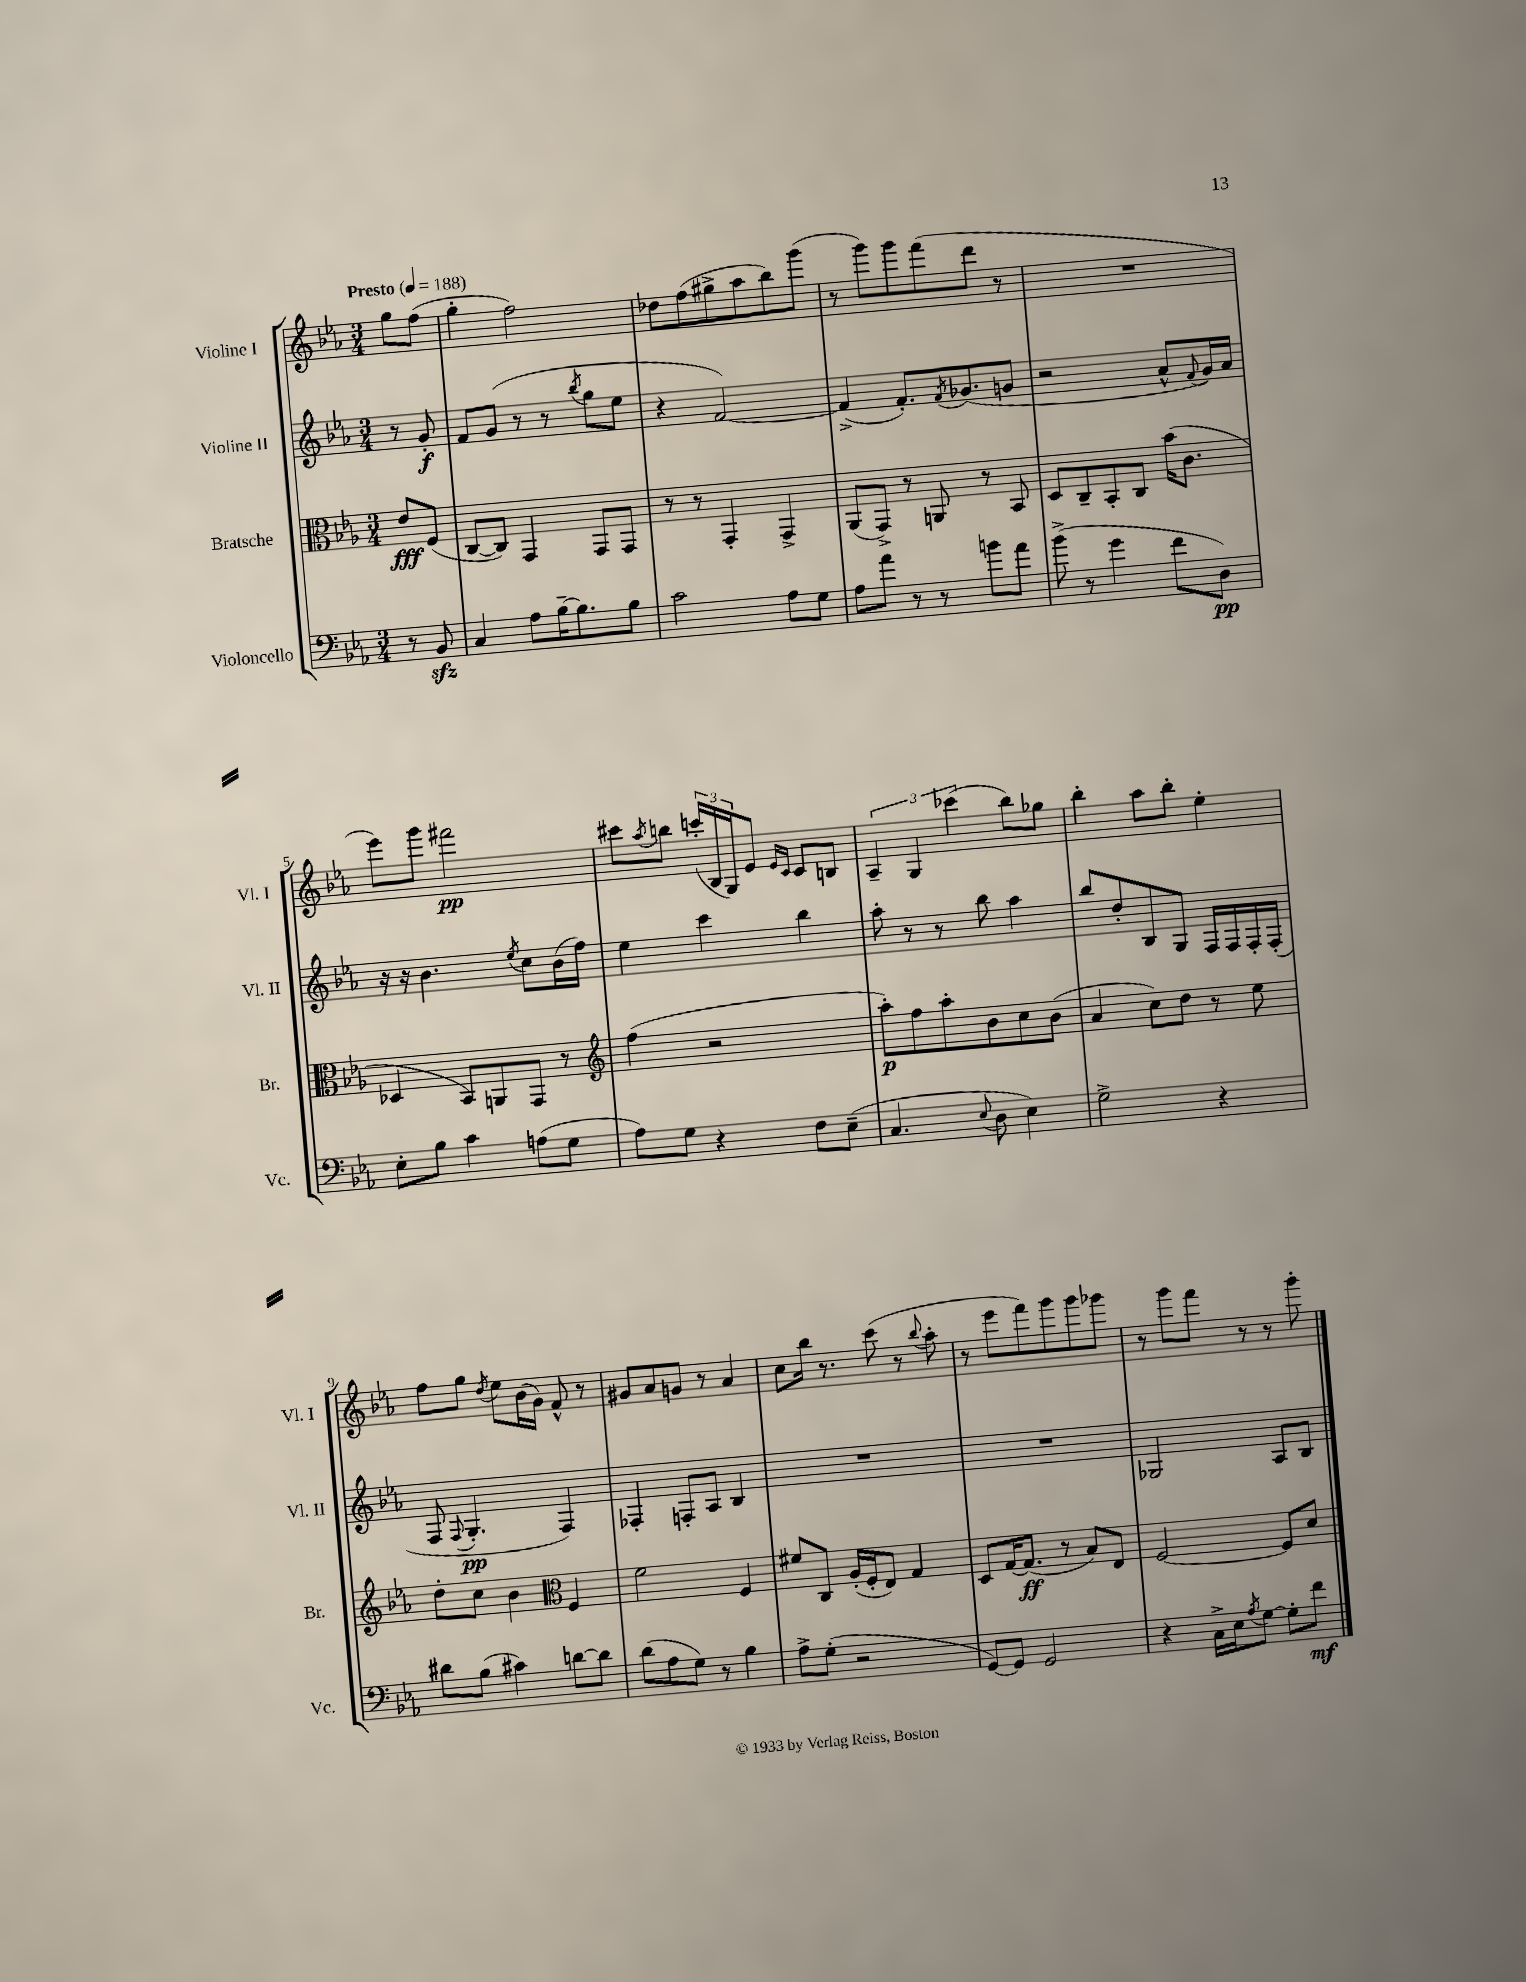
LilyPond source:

<<
\new StaffGroup <<
\new Staff = "s0" \with { instrumentName = "Violine I" shortInstrumentName = "Vl. I" } {
    \clef treble \key ees \major \numericTimeSignature \time 3/4 \partial 4 \tempo "Presto" 4 = 188
    g''8 f''8( |
    g''4-. f''2) |
    des''8 f''8( gis''8-> aes''8 bes''8) g'''8( |
    r8 g'''8) g'''8 f'''8( d'''8 r8 |
    R2. |
    ees'''8) g'''8 fis'''2\pp |
    cis'''8 \acciaccatura { aes''8 } b''8 \tuplet 3/2 { c'''16-.( bes16 g16) } ees'8 \grace { ees'16 c'16 } c'8 b8 |
    \tuplet 3/2 { aes4-- g4 ces'''4( } bes''8) ges''8 |
    bes''4-. aes''8 bes''8-. ees''4-. |
    f''8 g''8 \acciaccatura { d''8 } ees''8 bes'16( g'16) f'8-^ r8 |
    gis'8 aes'8 g'8 r8 aes'4 |
    c''8 bes''16 r8. c'''8( r8 \appoggiatura { bes''8 } aes''8-. |
    r8 ees'''8 f'''8) g'''8 g'''8 ges'''8 |
    r8 g'''8 f'''8 r8 r8 g'''8-. \bar "|." |
}
\new Staff = "s1" \with { instrumentName = "Violine II" shortInstrumentName = "Vl. II" } {
    \clef treble \key ees \major \numericTimeSignature \time 3/4 \partial 4
    r8 g'8-.\f |
    f'8 g'8( r8 r8 \acciaccatura { bes''8 } g''8 ees''8 |
    r4 f'2~) |
    f'4->( f'8.-.) \acciaccatura { f'8 } ges'8.( g'8 |
    r2 aes'8-^ \appoggiatura { f'8 } g'16) aes'16 |
    r16 r16 bes'4. \acciaccatura { ees''8 } c''8 bes'16( f''16) |
    ees''4 c'''4 bes''4 |
    aes''8-. r8 r8 bes''8 aes''4 |
    bes''8 d''8-. bes8 g8 f16 f16 f16-. f16-.( |
    f8 \appoggiatura { f8 } g4.-.\pp f4) |
    fes4-. f8-. aes8 bes4 |
    R2. |
    R2. |
    ges2 aes8 bes8 \bar "|." |
}
\new Staff = "s2" \with { instrumentName = "Bratsche" shortInstrumentName = "Br." } {
    \clef alto \key ees \major \numericTimeSignature \time 3/4 \partial 4
    ees'8\fff f8( |
    c8~ c8) g,4 g,8 g,8 |
    r8 r8 g,4-. g,4-> |
    aes,8( g,8->) r8 a,8 r8 bes,8 |
    d8 c8-- bes,8-. c8 bes'16( c'8. |
    des4 bes,8) a,8 g,8 r8 |
    \clef treble f''4( r2 |
    aes''8-.\p) f''8 aes''8-. bes'8 c''8 bes'8( |
    aes'4 c''8) d''8 r8 ees''8 |
    d''8-. c''8 bes'4 \clef alto f4 |
    f'2 f4 |
    fis'8 c8 aes16-.( f16-. ees8) g4 |
    d8 g16~ g8.\ff( r8 bes8) ees8 |
    f2~ f8 d'8 \bar "|." |
}
\new Staff = "s3" \with { instrumentName = "Violoncello" shortInstrumentName = "Vc." } {
    \clef bass \key ees \major \numericTimeSignature \time 3/4 \partial 4
    r8 bes,8\sfz |
    c4 aes8 bes16~-- bes8. bes8 |
    c'2 aes8 g8 |
    aes8 aes'8 r8 r8 b'8 aes'8 |
    bes'8->( r8 g'4 f'8 d8\pp) |
    ees8-. bes8 c'4 a8( g8 |
    aes8) g8 r4 f8 ees8--( |
    c4. \appoggiatura { ees8 } d8 ees4) |
    g2-> r4 |
    dis'8 bes8( cis'4) d'8~ d'8 |
    d'8( aes8 g8) r8 bes4 |
    aes8-> g8-.( r2 |
    g,8~) g,8 g,2 |
    r4 c16-> ees16 \acciaccatura { aes8 } g8~ g8-. f'8\mf \bar "|." |
}
>>
>>
